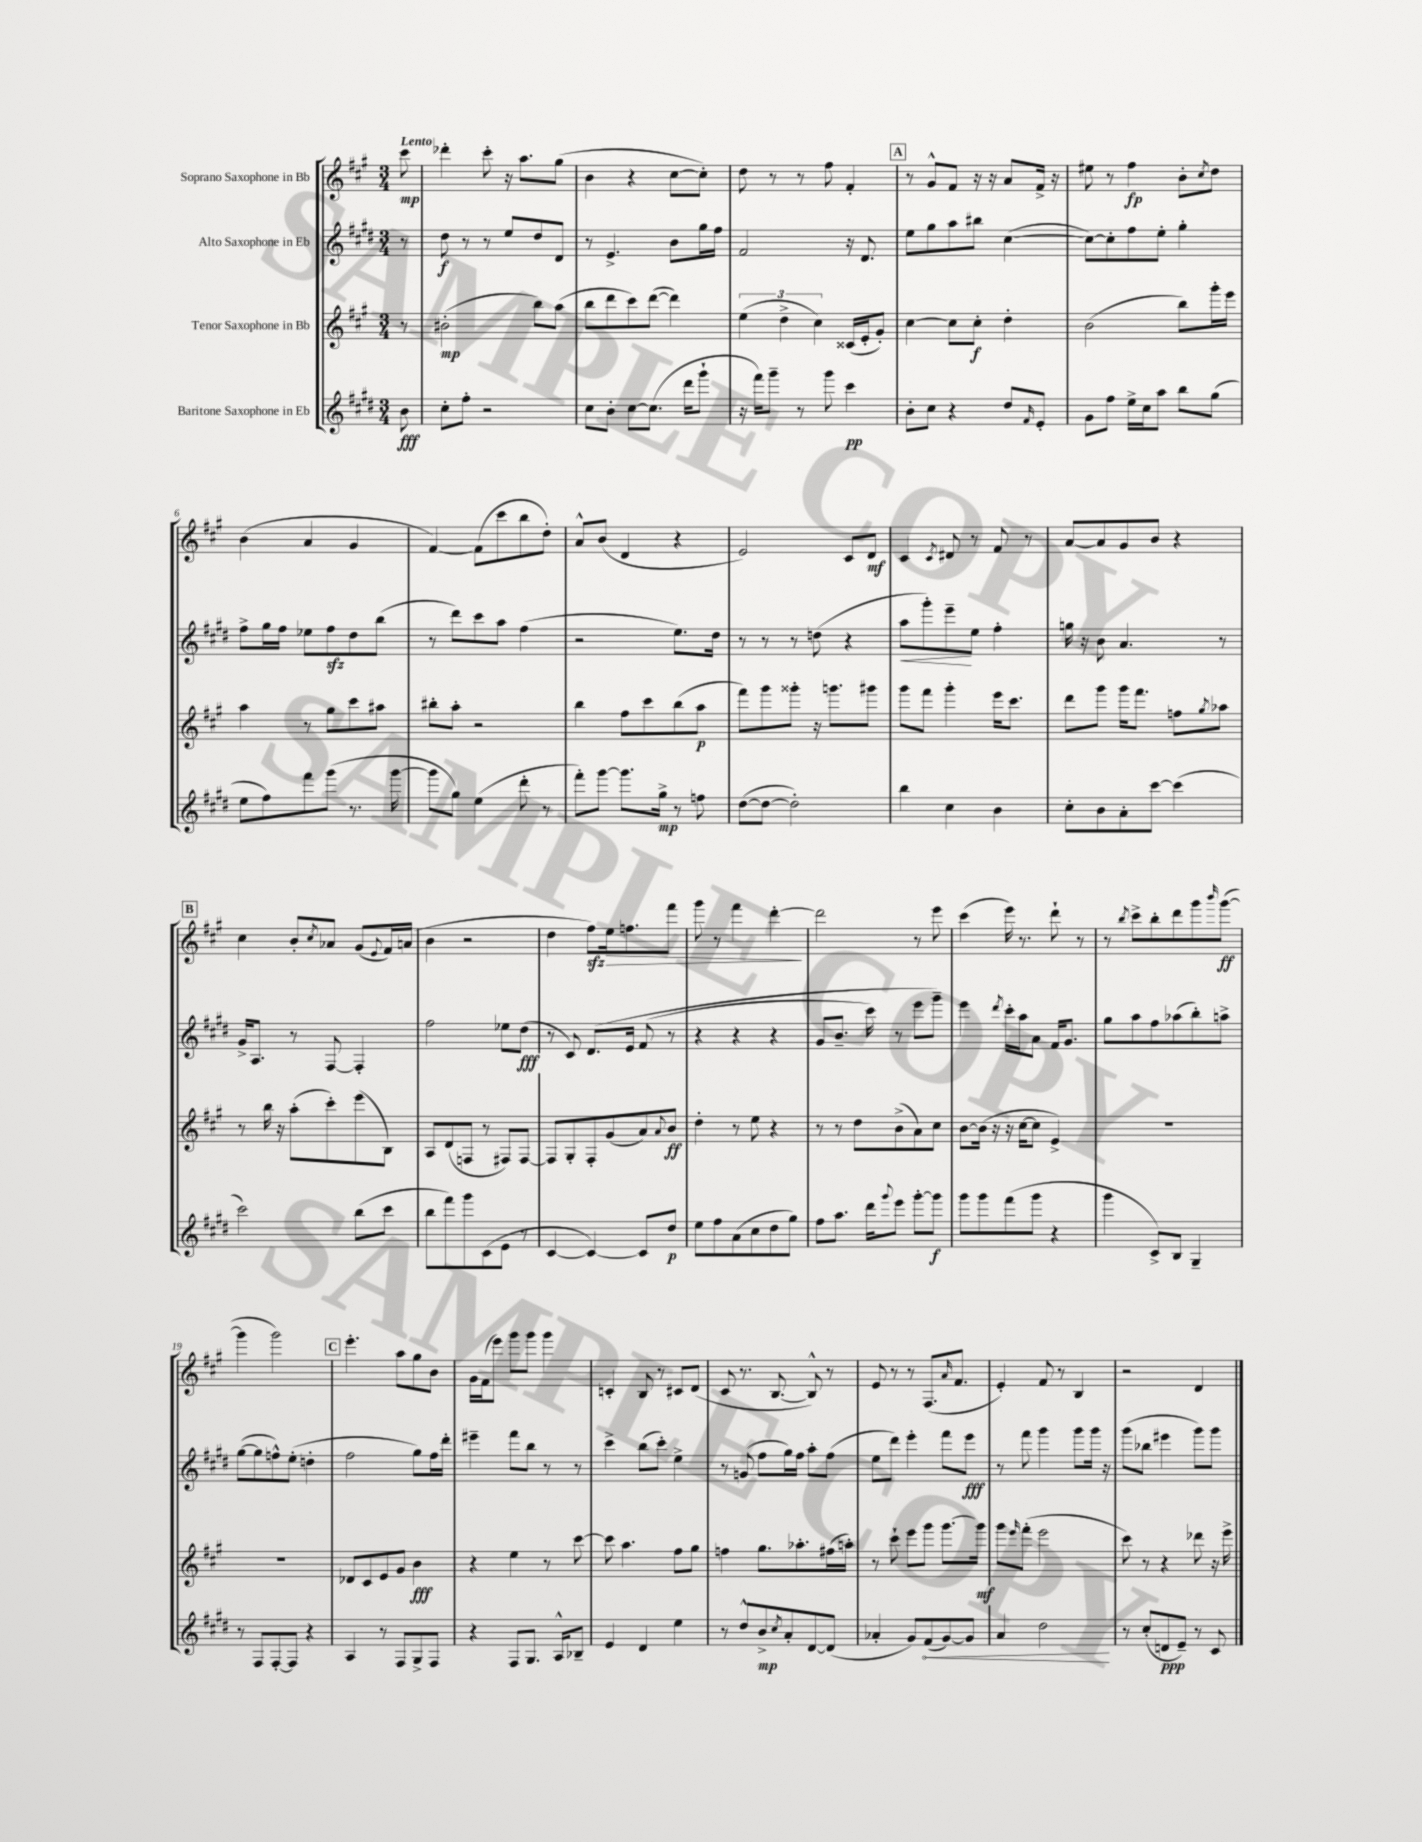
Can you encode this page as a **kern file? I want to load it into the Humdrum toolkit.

**kern	**kern	**kern	**kern
*staff4	*staff3	*staff2	*staff1
*clefG2	*clefG2	*clefG2	*clefG2
*k[f#c#g#d#]	*k[f#c#g#]	*k[f#c#g#d#]	*k[f#c#g#]
*M3/4	*M3/4	*M3/4	*M3/4
8b\	8r	8r	8ccc#\
=	=	=	=
8cc#'\L	(2b#'\	8dd#\	4ddd-'\
8ff#'\J	.	8r	.
2r	.	8r	8ccc#'\
.	.	8ee/L	16r
.	.	.	8.aa\L
.	8bb\L)	8dd#/	.
.	(8aa\J	8d#/J	(8gg#\J
=	=	=	=
8cc#\L	8bb\L	8r	4b\
8b'\J	8ddd\	4.e^/	.
[8cc#\L	8ccc#\)	.	4r
(8.cc#\]J	([8ddd\J	.	.
.	4ddd\])	8b\L	[8cc#\L
16ddd#\LK	.	.	.
8ggg#`\J	.	16gg#\L	8cc#'\]J)
.	.	16ff#\JJ	.
=	=	=	=
16r	(6ee\	2f#/	8dd\
16fff#\LK)	.	.	.
8ggg#~\J	.	.	8r
.	6dd^\	.	.
8r	.	.	8r
.	6cc#\)	.	.
8ggg#\	.	.	8ff#\
4ccc#\	(16c##/LL	16r	4f#'/
.	16e'/J	8.d#/	.
.	8g#'/J)	.	.
=	=	=	=
8b'\L	[4cc#\	8ee\L	8r
8cc#\J	.	8gg#\	8g#^^/L
4r	8cc#\]L	8aa\	8f#/J
.	8cc#'\J	8bb#\J	16r
.	.	.	16r
8dd#/L	4dd'\	([4cc#\	8a/L
16qqf#/	.	.	.
8e'/J	.	.	16f#^/Jk
.	.	.	16r
=	=	=	=
8g#\L	(2b\	8cc#\_L)	8ee#\
8ff#\J	.	8cc#'\]	8r
16ee^\LL	.	8ff#\	4ff#\
16cc#\J	.	.	.
8aa\J	.	8ee'\J	.
8bb\L	8bb\L)	4gg#'\	8b'\L
.	.	.	8qcc#/
(8gg#\J	16ggg#'\L	.	8dd\J
.	16eee\JJ	.	.
=	=	=	=
8ee\L	4aa\	8ff#^\L	(4b\
8ff#\)	.	16gg#\L	.
.	.	16ff#\JJ	.
8fff#\	8r	8ee-\L	4a/
(8ggg#\J	8gg#\L	8ff#\	.
8.r	8ccc#\	8dd#\	4g#/
.	8aa#\J	(8bb\J	.
[16ggg#\	.	.	.
=	=	=	=
8ggg#\]L	8bb#'\L	8r	[4f#/)
8gg#\J)	8aa'\J	8ddd#\L)	.
(4ee\	2r	8ccc#\	(8f#\]L
.	.	8aa\J	8ccc#\
8ddd#'\	.	(4ff#\	8bb\
8r	.	.	8dd'\J)
=	=	=	=
8fff#'\L)	4bb\	2r	8a^^/L
[8ggg#\J	.	.	(8b/J
8.ggg#\]L	8ff#\L	.	4d/
.	8ccc#\	.	.
16gg#^\Jk	.	.	.
8r	(8bb\	8.ee\L)	4r
8ff\	8aa\J	.	.
.	.	16dd#\Jk	.
=	=	=	=
([8dd#\L	8fff#\L)	8r	2e/)
8dd#\_J	8ggg#\	8r	.
2dd#'\])	8ggg##'\J	8r	.
.	16r	(8dd\	.
.	8.ggg\L	.	.
.	.	4r	8c#/L
.	8ggg#\J	.	8d/J
=	=	=	=
4bb\	8ggg#\L	8aa\L	4c#/
.	8fff#\J	8ggg#'\)	.
.	.	.	8qc#/
4cc#\	4ggg#'\	8eee~\	8d#/
.	.	8ee\J	8r
4b\	16eee\LK	4ff#'\	8f#/
.	8.ccc#\J	.	.
.	.	.	8r
=	=	=	=
8cc#'\L	8ddd\L	16gg\	[8a/L
.	.	16r	.
8b\	8ggg#\J	8b\	8a/]
8a'\	16ggg#\LK	4.a/	8g#/
.	8.fff#\J	.	.
[8ccc#\J	.	.	8b/J
(4ccc#\]	8ff\L	.	4r
.	8qgg#/	.	.
.	8aa-\J	8r	.
=	=	=	=
2ccc#\)	8r	16g#^/LK	4cc#\
.	.	8.A/J	.
.	16bb\	.	.
.	16r	.	.
.	(8aa'\L	8r	8b'/L
.	.	.	8qcc#/
.	8ccc#'\)	[8F#/	8a-/J
(8bb\L	(8eee\	4F#'/]	(8g#/L
.	.	.	8qqe/
8ccc#\J	8B\J)	.	16f#/L)
.	.	.	(16a/JJ
=	=	=	=
8bb\L	8A/L	2ff#\	4b\
8fff#\)	(8d/	.	.
8ggg#\	8F/J	.	2r
(8c#\	8r	.	.
8e\J	8F#/L)	8ee-\L	.
8r	[8F#/J	(8dd#\J	.
=	=	=	=
[4c#/	8F#/]L	8r	4dd\
.	8G#'/	8c#/)	.
4c#/_)	8F#'/	&(8.d#/L	8ff#\L)
.	(8g#/	.	16ee\k
.	.	16e/Jk	8.ff\
8c#/]L	8a/)	(8f#/	.
.	8qqa/	.	.
8dd#/J	8b/J	8r	8fff#\J
=	=	=	=
8ee\L	4dd'\	4r	8ggg#\
8ff#\	.	.	8r
(8a\	8r	4r	4fff#\
8cc#\	8ee\	.	.
8dd#\	4r	4r	[4ddd'\
8gg#\J)	.	.	.
=	=	=	=
8ff#\L	8r	8g#/L	2ddd\]
8.aa\J	8r	8.b~/J	.
.	8dd\L	.	.
16ddd#\LK	.	16ccc#\)	.
8qqggg#/	.	.	.
8eee\J	(8b^\	8r	.
[8ggg#'\L	8a\)	8eee\L	8r
8ggg#\]J	8cc#\J	8ggg#~\J&)	8eee\
=	=	=	=
8ggg#\L	[8b\L	4eee\	(4ccc#\
8ggg#\	(16b\]Jk	.	.
.	16r	.	.
.	.	8qddd#/	.
(8fff#\	16r	16ccc#'\LL	16eee\)
.	[16cc#\LK	16aa\J	8.r
8ggg#\J	8cc#\]J	8a\J	.
4r	4e^/)	16f#/LK	8ddd`\
.	.	8.g#/J	.
.	.	.	8r
=	=	=	=
4ggg#\	2.r	8gg#\L	8r
.	.	.	8qbb/
.	.	8aa\	8ccc#^\L
8c#^/L)	.	8ff#\	8bb'\
8B/J	.	(8aa-\	8ddd\
4G#~/	.	8bb'\)	8ggg#\
.	.	.	16qqbbb/
.	.	8aa^\J	([8ggg#\J
=	=	=	=
8r	2.r	([8gg#\L	4ggg#\]
8F#/L	.	8gg#\]	.
[8F#'/	.	8ff^^\)	2ggg#\)
8F#/]J	.	(8ee'\J	.
4r	.	4dd'\	.
=	=	=	=
4A/	8d-/L	2ff#\	4.eee'\
.	8c#/	.	.
8r	8e/	.	.
8F#/L	8g#/J	.	8aa\L
8G#^/	4b\	8gg#\L)	8gg#\
8F#/J	.	16ff#\L	8b\J
.	.	16ddd#'\JJ	.
=	=	=	=
4r	4r	4eee#~\	16g#\LL
.	.	.	(16f#\J
.	.	.	8eee\J)
8F#/L	4ee\	8fff#\L	8ggg#\L
8.G#/J	.	8bb\J	8ggg#\J
.	8r	8r	4ggg#\
16A^^/LK	.	.	.
8B-~/J	[8ccc#\	8r	.
=	=	=	=
4e/	8ccc#\]	4ccc#^\	4c'/
.	4.aa\	.	.
4d#/	.	(8bb\L	8B/
.	.	8ccc#'\J)	8r
4ee\	8ff#\L	4ee^\	8c#/L
.	8gg#\J	.	(8d/J
=	=	=	=
8r	4ff\	8r	8c#/
8dd#^^/L	.	(8g/	8.r
8b^/	8.gg#\L	8ff#\L	.
.	.	.	[8.B/
8qcc#/	.	.	.
8a'/	.	16gg#\L)	.
.	8.aa-'\	16ff#\JJ	.
[8d#/	.	8aa'\L	8B^^/])
(8d#/]J	(16ff#\L	(8ff#\J	8r
.	16aa'\JJ)	.	.
=	=	=	=
4a-'/	8r	8ee\L	8e/
.	8ccc#`\	8ddd#\J)	8r
8g#/L)	8eee\L	4eee'\	8r
(8f#/	8ggg#\J	.	(8.F#/L
[8g#/)	[8.ggg#\L	8fff#\L	.
.	.	.	16qqa/
.	.	.	8.f#/J
8g#/]J	.	8eee\J	.
.	16ggg#\]Jk	.	.
=	=	=	=
4a/	8ggg#\L	8r	4e'/)
.	16qqeee/	.	.
.	(8fff#'\J	8fff#\	.
2dd#\	2eee\	4ggg#\	8f#/
.	.	.	8r
.	.	8ggg#\L	4B/
.	.	16ggg#\Jk	.
.	.	16r	.
=	=	=	=
8r	8ccc#\)	(8ggg#\L	2r
(8cc#'/L	8r	8bb-\J	.
8d/	4r	4eee#\	.
8e~/J)	.	.	.
8r	8ddd-\	8ggg#\L)	4d/
8c#/	16r	8ggg#\J	.
.	16eee^\	.	.
==	==	==	==
*-	*-	*-	*-
